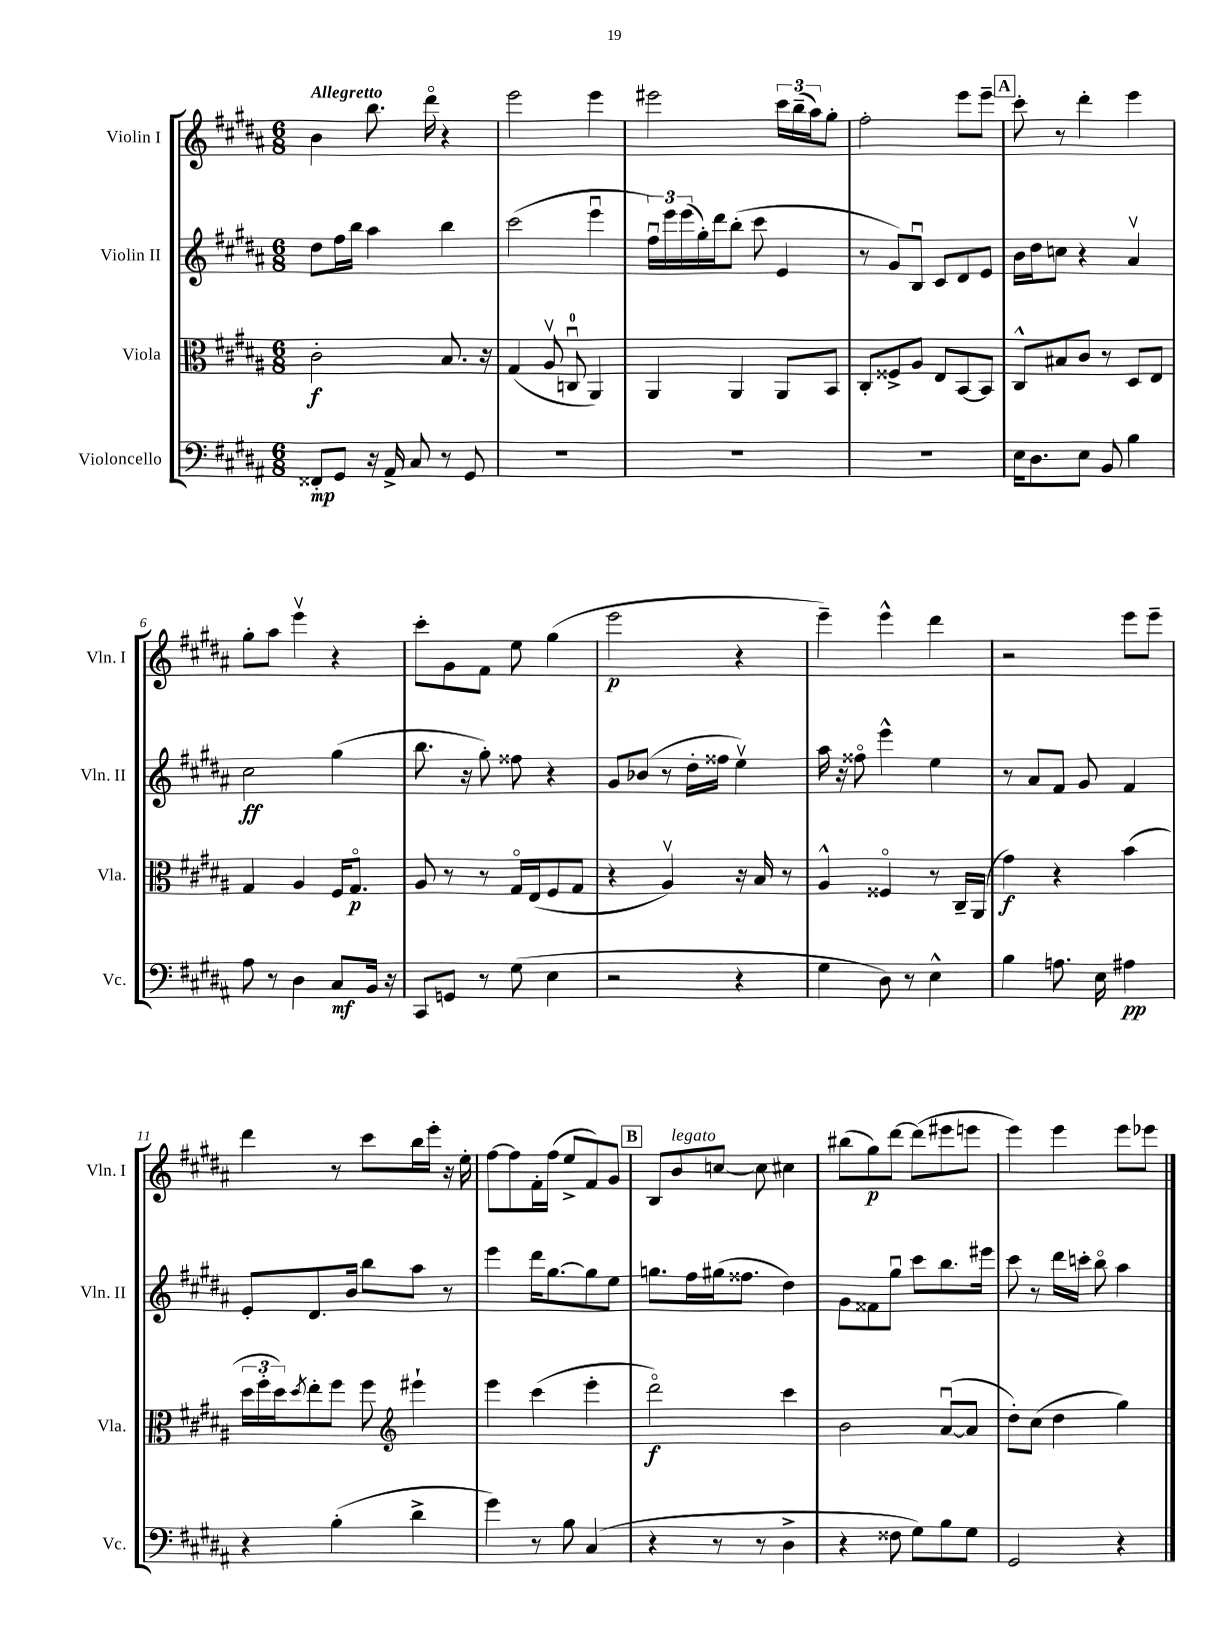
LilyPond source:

<<
\new StaffGroup <<
\new Staff = "s0" \with { instrumentName = "Violin I" shortInstrumentName = "Vln. I" } {
    \clef treble \key b \major \numericTimeSignature \time 6/8 \tempo "Allegretto"
    b'4 b''8. dis'''16\flageolet r4 |
    e'''2 e'''4 |
    eis'''2 \tuplet 3/2 { cis'''16 b''16--( ais''16) } gis''8-. |
    fis''2-. e'''8 e'''8-- |
    \mark \markup { \box "A" } cis'''8-. r8 dis'''4-. e'''4 |
    gis''8-. ais''8 e'''4\upbow r4 |
    cis'''8-. gis'8 fis'8 e''8 gis''4( |
    e'''2\p r4 |
    e'''4--) e'''4-^ dis'''4 |
    r2 e'''8 e'''8-- |
    dis'''4 r8 cis'''8 b''16 e'''16-. r16 e''16-. |
    fis''8~ fis''8 fis'16-. fis''16( e''8-> fis'8) gis'8 |
    \mark \markup { \box "B" } b8 b'8^\markup { \italic "legato" } c''8~ c''8 cis''4 |
    bis''8( gis''8\p) dis'''8~ dis'''8( eis'''8 e'''8 |
    e'''4) e'''4 e'''8 ees'''8 \bar "|." |
}
\new Staff = "s1" \with { instrumentName = "Violin II" shortInstrumentName = "Vln. II" } {
    \clef treble \key b \major \numericTimeSignature \time 6/8
    dis''8 fis''16 b''16 ais''4 b''4 |
    cis'''2( e'''4\downbow |
    \tuplet 3/2 { fis''16\downbow) e'''16 e'''16( } gis''16-.) dis'''16 b''8-.( cis'''8 e'4 |
    r8 gis'8) b8\downbow cis'8 dis'8 e'8 |
    \mark \markup { \box "A" } b'16 dis''16 c''8 r4 ais'4\upbow |
    cis''2\ff gis''4( |
    b''8. r16 gis''8-.) fisis''8 r4 |
    gis'8 bes'8( r8 dis''16-. fisis''16 e''4\upbow) |
    ais''16 r16 fisis''8\flageolet e'''4-^ e''4 |
    r8 ais'8 fis'8 gis'8 fis'4 |
    e'8-. dis'8. b'16 b''8 ais''8 r8 |
    e'''4 dis'''16 gis''8.~ gis''8 e''8 |
    \mark \markup { \box "B" } g''8. fis''16 gis''16( fisis''8. dis''4) |
    gis'8 fisis'8 gis''8\downbow cis'''8 b''8. eis'''16 |
    cis'''8 r8 dis'''16 c'''16-. b''8\flageolet ais''4 \bar "|." |
}
\new Staff = "s2" \with { instrumentName = "Viola" shortInstrumentName = "Vla." } {
    \clef alto \key b \major \numericTimeSignature \time 6/8
    cis'2-.\f b8. r16 |
    gis4( ais8\upbow c8-0\downbow ais,4) |
    ais,4 ais,4 ais,8 b,8 |
    cis8-. fisis8-> ais8 e8 b,8~ b,8 |
    \mark \markup { \box "A" } cis8-^ bis8 cis'8 r8 dis8 e8 |
    gis4 ais4 fis16 gis8.\flageolet\p |
    ais8 r8 r8 gis16\flageolet e16( fis8 gis8 |
    r4 ais4\upbow) r16 b16 r8 |
    ais4-^ fisis4\flageolet r8 cis16-- ais,16( |
    gis'4\f) r4 b'4( |
    \tuplet 3/2 { dis''16 fis''16-. dis''16) } \acciaccatura { dis''8 } e''8-. fis''8 fis''8 \clef treble eis'''4-! |
    e'''4 cis'''4( e'''4-. |
    \mark \markup { \box "B" } dis'''2\flageolet\f) cis'''4 |
    b'2 ais'8~\downbow( ais'8 |
    dis''8-.) cis''8( dis''4 gis''4) \bar "|." |
}
\new Staff = "s3" \with { instrumentName = "Violoncello" shortInstrumentName = "Vc." } {
    \clef bass \key b \major \numericTimeSignature \time 6/8
    fisis,8-.\mp gis,8 r16 ais,16-> cis8 r8 gis,8 |
    R2. |
    R2. |
    R2. |
    \mark \markup { \box "A" } e16 dis8. e8 b,8 b4 |
    ais8 r8 dis4 cis8\mf b,16 r16 |
    cis,8 g,8 r8 gis8( e4 |
    r2 r4 |
    gis4 dis8) r8 e4-^ |
    b4 a8. e16 ais4\pp |
    r4 b4-.( dis'4-> |
    gis'4) r8 b8 cis4( |
    \mark \markup { \box "B" } r4 r8 r8 dis4-> |
    r4 fisis8 gis8) b8 gis8 |
    gis,2 r4 \bar "|." |
}
>>
>>
